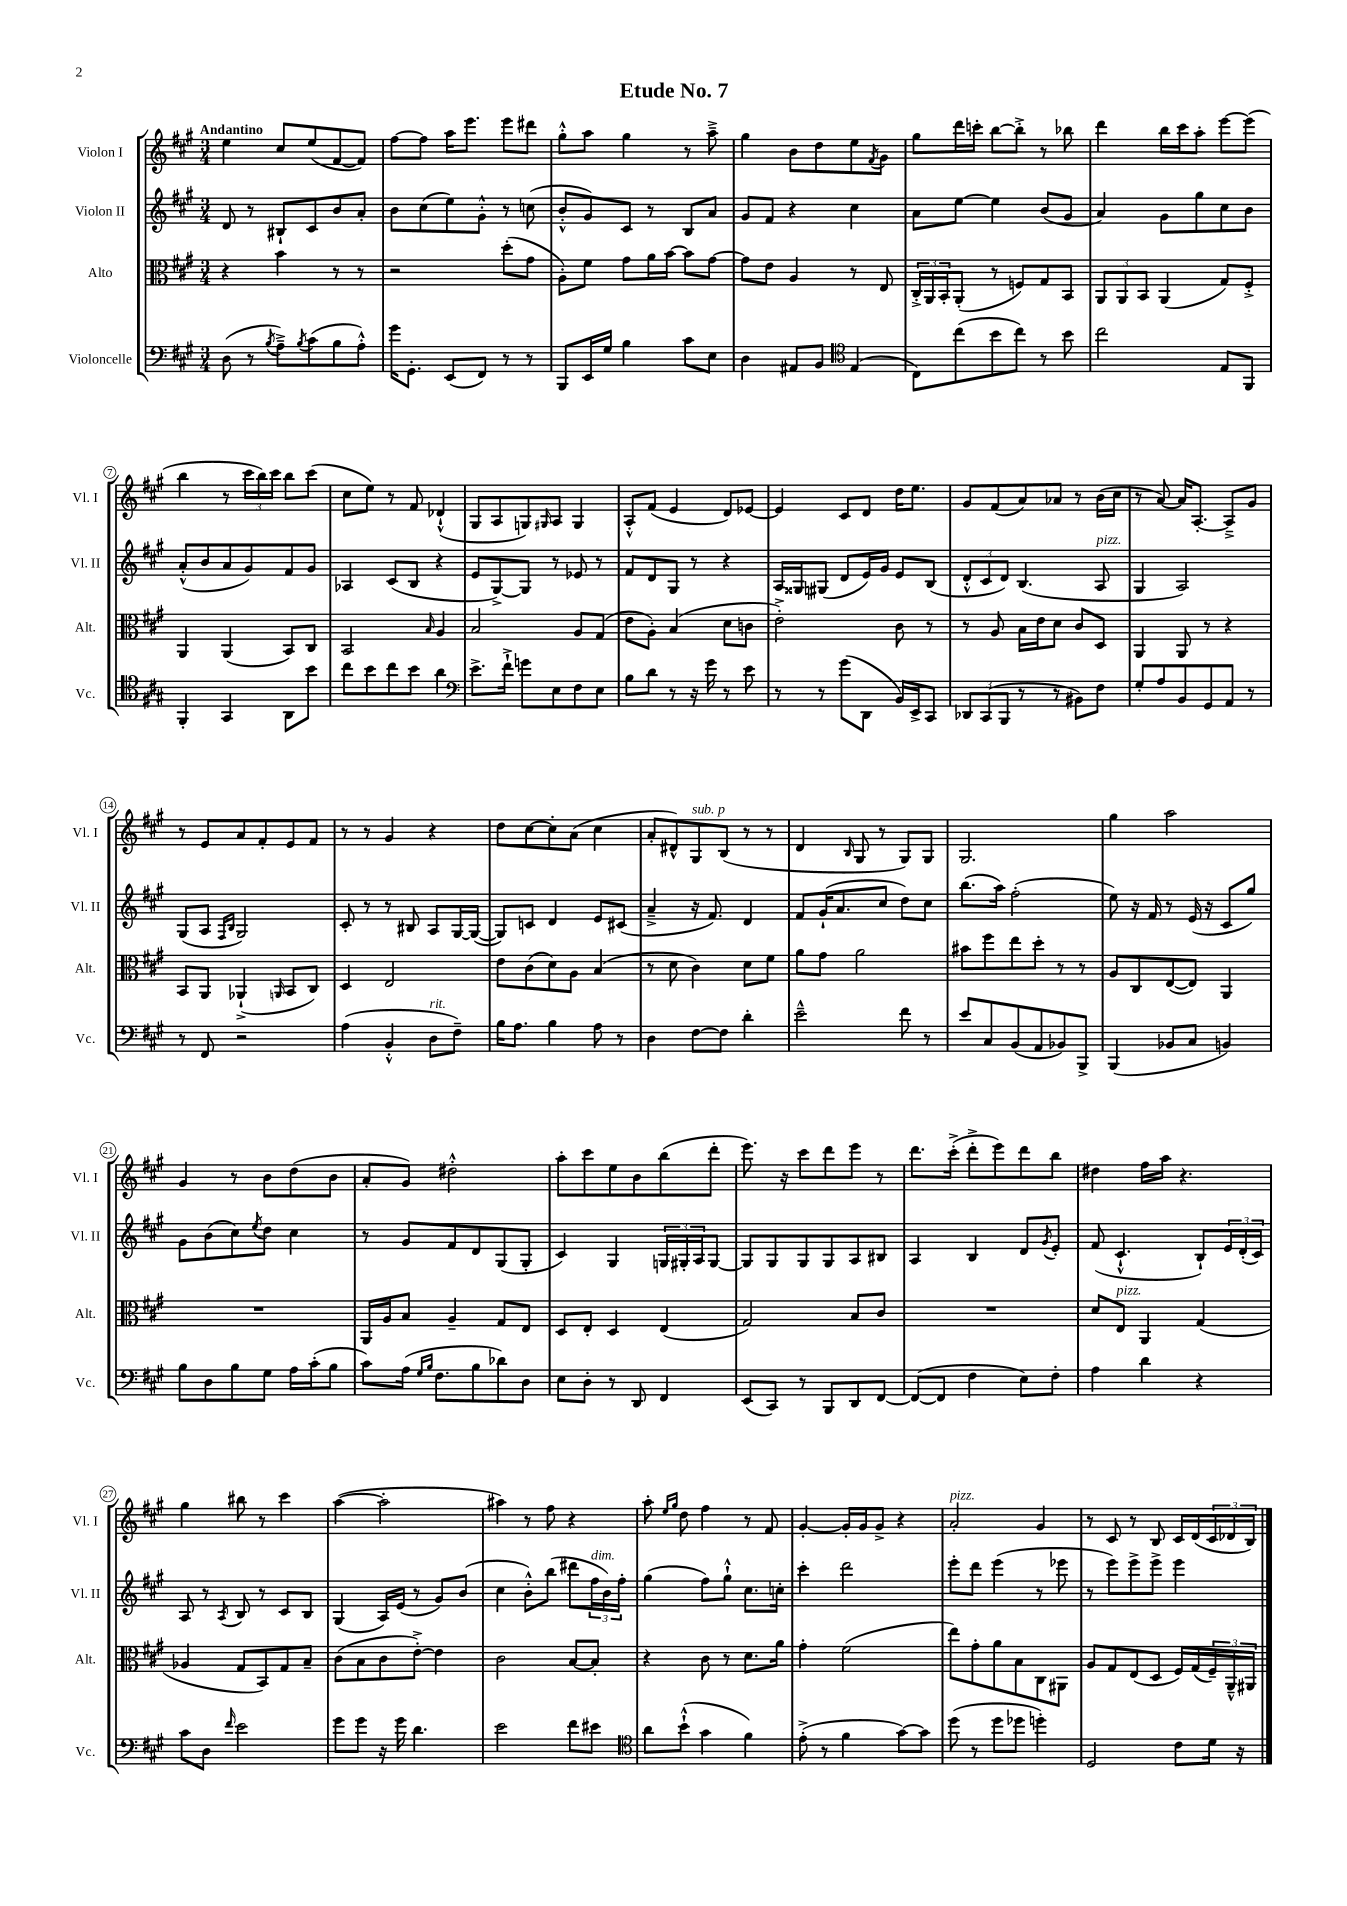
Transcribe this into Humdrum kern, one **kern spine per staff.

**kern	**kern	**kern	**kern
*staff4	*staff3	*staff2	*staff1
*clefF4	*clefC3	*clefG2	*clefG2
*k[f#c#g#]	*k[f#c#g#]	*k[f#c#g#]	*k[f#c#g#]
*M3/4	*M3/4	*M3/4	*M3/4
(8D\	4r	8d/	4ee\
8r	.	8r	.
8qB/	.	.	.
8A~^\L)	4b\	8B#`/L	8cc#/L
8qB/	.	.	.
(8c#\	.	8c#/	(8ee/
8B\	8r	8b/	[8f#/
8A'^^\J)	8r	8a'/J	8f#/]J)
=	=	=	=
16g#\LK	2r	8b\L	[8ff#\L
8.GG#'\J	.	.	.
.	.	(8cc#\	8ff#\]J
(8EE/L	.	8ee\)	16aa\LK
.	.	.	8.eee\J
8FF#/J)	.	8g#'^^\J	.
8r	(8dd'\L	8r	8eee\L
8r	8g#\J	(8cc\	8ddd#\J
=	=	=	=
8BBB/L	8A'\L)	8b'^^/L	8gg#'^^\L
16EE/L	8f#\J	8g#/)	8aa\J
16G#/JJ	.	.	.
4B\	8g#\L	8c#/J	4gg#\
.	16a\L	8r	.
.	[16b\JJ	.	.
8c#\L	8b\]L	8B/L	8r
8E\J	[8g#\J	8a/J	8aa~^\
=	=	=	=
4D\	8g#\]L	8g#/L	4gg#\
.	8e\J	8f#/J	.
8AA#/L	4A/	4r	8b\L
8BB/J	.	.	8dd\
*clefC4	*	*	*
(4E/	8r	4cc#\	8ee\
.	.	.	8qf#/
.	8E/	.	8g#\J
=	=	=	=
8C#\L)	24C#'^/LL	8a\L	8gg#\L
.	24AA/	.	.
.	24BB'/J	.	.
(8cc#\	(8AA'/J	[8ee\J	16ddd\L
.	.	.	16ccc'\JJ
8b\	8r	4ee\]	[8bb\L
8cc#\J)	8F/L)	.	8bb'^\]J
8r	8G#/	(8b/L	8r
8b\	8BB/J	8g#/J	8bb-\
=	=	=	=
2cc#\	12AA/L	4a/)	4ddd\
.	12AA/	.	.
.	12BB/J	.	.
.	(4AA/	8g#\L	16bb\LL
.	.	.	16ccc#\J
.	.	8gg#\	8aa'\J
8E/L	8G#/L)	8cc#\	[8eee\L
8FF#/J	8F#'^/J	8b\J	(8eee\]J
=	=	=	=
4FF#'/	4AA/	(8a'^^/L	4bb\
.	.	8b/	.
4GG#/	(4AA/	8a/	8r
.	.	8g#/)	24ccc#\LL
.	.	.	24bb\)
.	.	.	24ccc#\JJ
8AA\L	8BB/L)	8f#/	8bb\L
8b\J	8C#/J	8g#/J	(8ccc#\J
=	=	=	=
8cc#\L	2BB/	4A-/	8cc#\L
8b\	.	.	8ee\J)
8cc#\	.	(8c#/L	8r
8b\J	.	8B/J	8f#/
.	16qqB/	.	.
4a\	4A/	4r	(4d-`^^/
=	=	=	=
*clefF4	*	*	*
8.e^\L	2B/	8e/L	8G#/L
.	.	[8G#^/)	8A/
16f#`^\Jk	.	.	.
8g\L	.	8G#/]J	8G/)
.	.	.	16qqG#/
8E\	.	8r	8A/J
8F#\	8A/L	8e-/	4G#/
8E\J	(8G#/J	8r	.
=	=	=	=
8B\L	8e\L	8f#/L	8A'^^/L
8d\J	8A'\J)	8d/	(8f#/J
8r	(4B/	8G#/J	4e/
16r	.	8r	.
16g#\	.	.	.
8r	8d\L	4r	8d/L)
8e\	8c\J	.	[8e-/J
=	=	=	=
8r	2e'^\)	16A/LL	4e-/]
.	.	16G##/J	.
8r	.	(8G#/J	.
(8g#\L	.	8d/L	8c#/L
8DD\J	.	16e/L)	8d/J
.	.	16g#/JJ	.
16BB/LL)	8c#\	8e/L	16dd\LK
16EE^/J	.	.	8.ee\J
8CC#/J	8r	(8B/J	.
=	=	=	=
12DD-/L	8r	12d'^^/L	8g#/L
(12CC#/	.	12c#/	.
.	8A/	.	(8f#/
12BBB/J	.	12d/J)	.
8r	16B\LL	(4.B/	8a/)
.	16e\J	.	.
8r	8d\J	.	8a-/J
8BB#\L)	8c#/L	.	8r
8F#\J	8D/J	8A/	(16b\LL
.	.	.	16cc#\JJ
=	=	=	=
8G#'/L	4AA/	4G#/	8r
8A/	.	.	[8a/)
8BB/	8AA/	2A/)	16a/]LK
.	.	.	[8.A'/J
8GG#/	8r	.	.
8AA/J	4r	.	8A~^/]L
8r	.	.	8g#/J
=	=	=	=
8r	8BB/L	(8G#/L	8r
8FF#/	8AA/J	8A/J	8e/L
.	.	16qqF#/LL	.
.	.	16qqB/JJ	.
2r	(4AA-`^/	2G#/)	8a/
.	.	.	8f#'/
.	16qqAA/	.	.
.	8BB/L	.	8e/
.	8C#/J)	.	8f#/J
=	=	=	=
(4A\	4D/	8c#'/	8r
.	.	8r	8r
4BB'^^/	2E/	8r	4g#/
.	.	8B#/	.
8D\L	.	8A/L	4r
8F#~\J)	.	[16G#/L	.
.	.	(16G#/_JJ	.
=	=	=	=
16B\LK	8e\L	8G#/]L)	8dd\L
8.A\J	.	.	.
.	(8c#\	8c/J	[8cc#\
4B\	8d\)	4d/	8cc#'\]
.	8A\J	.	(8a\J
8A\	(4B/	8e/L	4cc#\
8r	.	(8c#/J	.
=	=	=	=
4D\	8r	4a~^/	8a'/L
.	8d\	.	8d#^^/)
[8F#\L	4c#\)	16r	8G#/
.	.	8.f#/)	.
8F#\]J	.	.	(8B/J
4d'\	8d\L	4d/	8r
.	8f#\J	.	8r
=	=	=	=
2e~^^\	8a\L	8f#/L	4d/
.	8g#\J	(16g#`/K	.
.	.	8.a/	.
.	.	.	16qqB/
.	2a\	.	8G#/
.	.	8cc#/J	8r
8f#\	.	8dd\L)	8G#/L)
8r	.	8cc#\J	8G#/J
=	=	=	=
8e/L	8b#\L	(8.bb\L	2.G#/
8C#/	8ff#\	.	.
.	.	16aa\Jk)	.
(8BB/	8ee\	(2ff#'\	.
8AA/	8dd'\J	.	.
8BB-/)	8r	.	.
8BBB^/J	8r	.	.
=	=	=	=
(4BBB/	8A/L	8ee\)	4gg#\
.	8C#/	16r	.
.	.	16f#/	.
8BB-/L	([8E/	8r	2aa\
8C#/J	8E/]J)	(16e/	.
.	.	16r	.
4BB/)	4AA/	8c#/L	.
.	.	8gg#/J)	.
=	=	=	=
8B\L	2.r	8g#\L	4g#/
8D\	.	(8b\	.
8B\	.	8cc#\)	8r
.	.	8qee/	.
8G#\J	.	8dd\J	8b\L
16A\LL	.	4cc#\	(8dd\
(16c#'\J	.	.	.
8B\J	.	.	8b\J
=	=	=	=
8c#\L)	16AA/LL	8r	8a'/L
.	16A/J	.	.
(16A\Jk	8B/J	8g#/L	8g#/J)
16qqG#/LL	.	.	.
16qqB/JJ	.	.	.
8.F#\L	.	.	.
.	4A~/	8f#/	2dd#'^^\
8B\	.	8d/	.
8d-\)	8G#/L	(8G#/	.
8D\J	8E/J	8G#'/J	.
=	=	=	=
8E\L	8D/L	4c#/)	8aa'\L
8D'\J	8E'/J	.	8ccc#\
8r	4D/	4G#/	8ee\
8DD/	.	.	8b\
4FF#/	(4E/	24G/LL	(8bb\
.	.	24G#'/	.
.	.	24A/J	.
.	.	[8G#/J	8ddd'\J
=	=	=	=
(8EE/L	2G#/)	8G#/]L	8.eee\)
8CC#/J)	.	8G#/	.
.	.	.	16r
8r	.	8G#/	8ccc#\L
8BBB/L	.	8G#/	8ddd\
8DD/	8B/L	8A/	8eee\J
[8FF#/J	8c#/J	8B#/J	8r
=	=	=	=
(8FF#/_L	2.r	4A/	8.ddd\L
8FF#/]J	.	.	.
.	.	.	(16ccc#'^\Jk
4F#\	.	4B/	8ddd'^\L
.	.	.	8eee\)
8E\L)	.	8d/L	8ddd\
.	.	8qg#/	.
8F#'\J	.	8e'/J	8bb\J
=	=	=	=
4A\	8d/L	(8f#/	4dd#\
.	8E/J	4.c#`^^/	.
4d\	4AA/	.	16ff#\LL
.	.	.	16aa\JJ
.	.	.	4.r
4r	(4G#/	8B`/L)	.
.	.	24e/L	.
.	.	(24d'/	.
.	.	24c#/JJ)	.
=	=	=	=
8c#\L	4A-/	8A/	4gg#\
8D\J	.	8r	.
16qqf#/	.	8qA/	.
2e\	8G#/L	8B/	8bb#\
.	8BB/)	8r	8r
.	8G#/	8c#/L	4ccc#\
.	8B~/J	8B/J	.
=	=	=	=
8g#\L	(8c#\L	(4G#/	([4aa\
8g#\J	8B\	.	.
16r	8c#\	16A/LL)	2aa'\]
16g#\	.	(16e/JJ	.
4.d\	[8e'^\J)	8r	.
.	4e\]	8g#/L)	.
.	.	(8b/J	.
=	=	=	=
2e\	2c#\	4cc#\	4aa#\)
.	.	8b'^^\L)	8r
.	.	(8bb\J	8ff#\
8f#\L	[8B/L	8ddd#\L	4r
8e#\J	8B'/]J	24ff#\L	.
.	.	24b\)	.
.	.	24ff#'\JJ	.
=	=	=	=
*clefC4	*	*	*
8a\L	4r	(4gg#\	8aa'\
.	.	.	16qqee/LL
.	.	.	16qqgg#/JJ
(8b`^^\J	.	.	8dd\
4g#\	8c#\	8ff#\L)	4ff#\
.	8r	8gg#`^^\J	.
4f#\)	8.d\L	8.cc#\L	8r
.	.	.	8f#/
.	16a\Jk	16cc'\Jk	.
=	=	=	=
(8e'^\	4g#'\	4ccc#'\	[4g#'/
8r	.	.	.
4f#\	(2f#\	2ddd\	16g#'/]LL
.	.	.	16g#/J
.	.	.	8g#^/J
[8g#\L)	.	.	4r
8g#\]J	.	.	.
=	=	=	=
(8dd\	8ee\L)	8eee'\L	2a'/
8r	8g#'\	8ddd\J	.
8dd\L	8a\	(4eee\	.
8dd-\J	8B\	.	.
4dd'\)	8C#\	8r	4g#/
.	8AA#\J	8eee-\	.
=	=	=	=
2D/	8A/L	8r	8r
.	8G#/	8eee\L)	8c#/
.	(8E/	8eee^\	8r
.	8D/J	8eee^\J	8B/
8c#\L	16F#/LL)	4eee\	16c#/LL
.	(16G#/	.	(16d/
16d\Jk	24F#~/)	.	24c#/
.	24AA~^^/	.	24d-/
16r	.	.	.
.	24AA#/JJ	.	24B/JJ)
==	==	==	==
*-	*-	*-	*-
